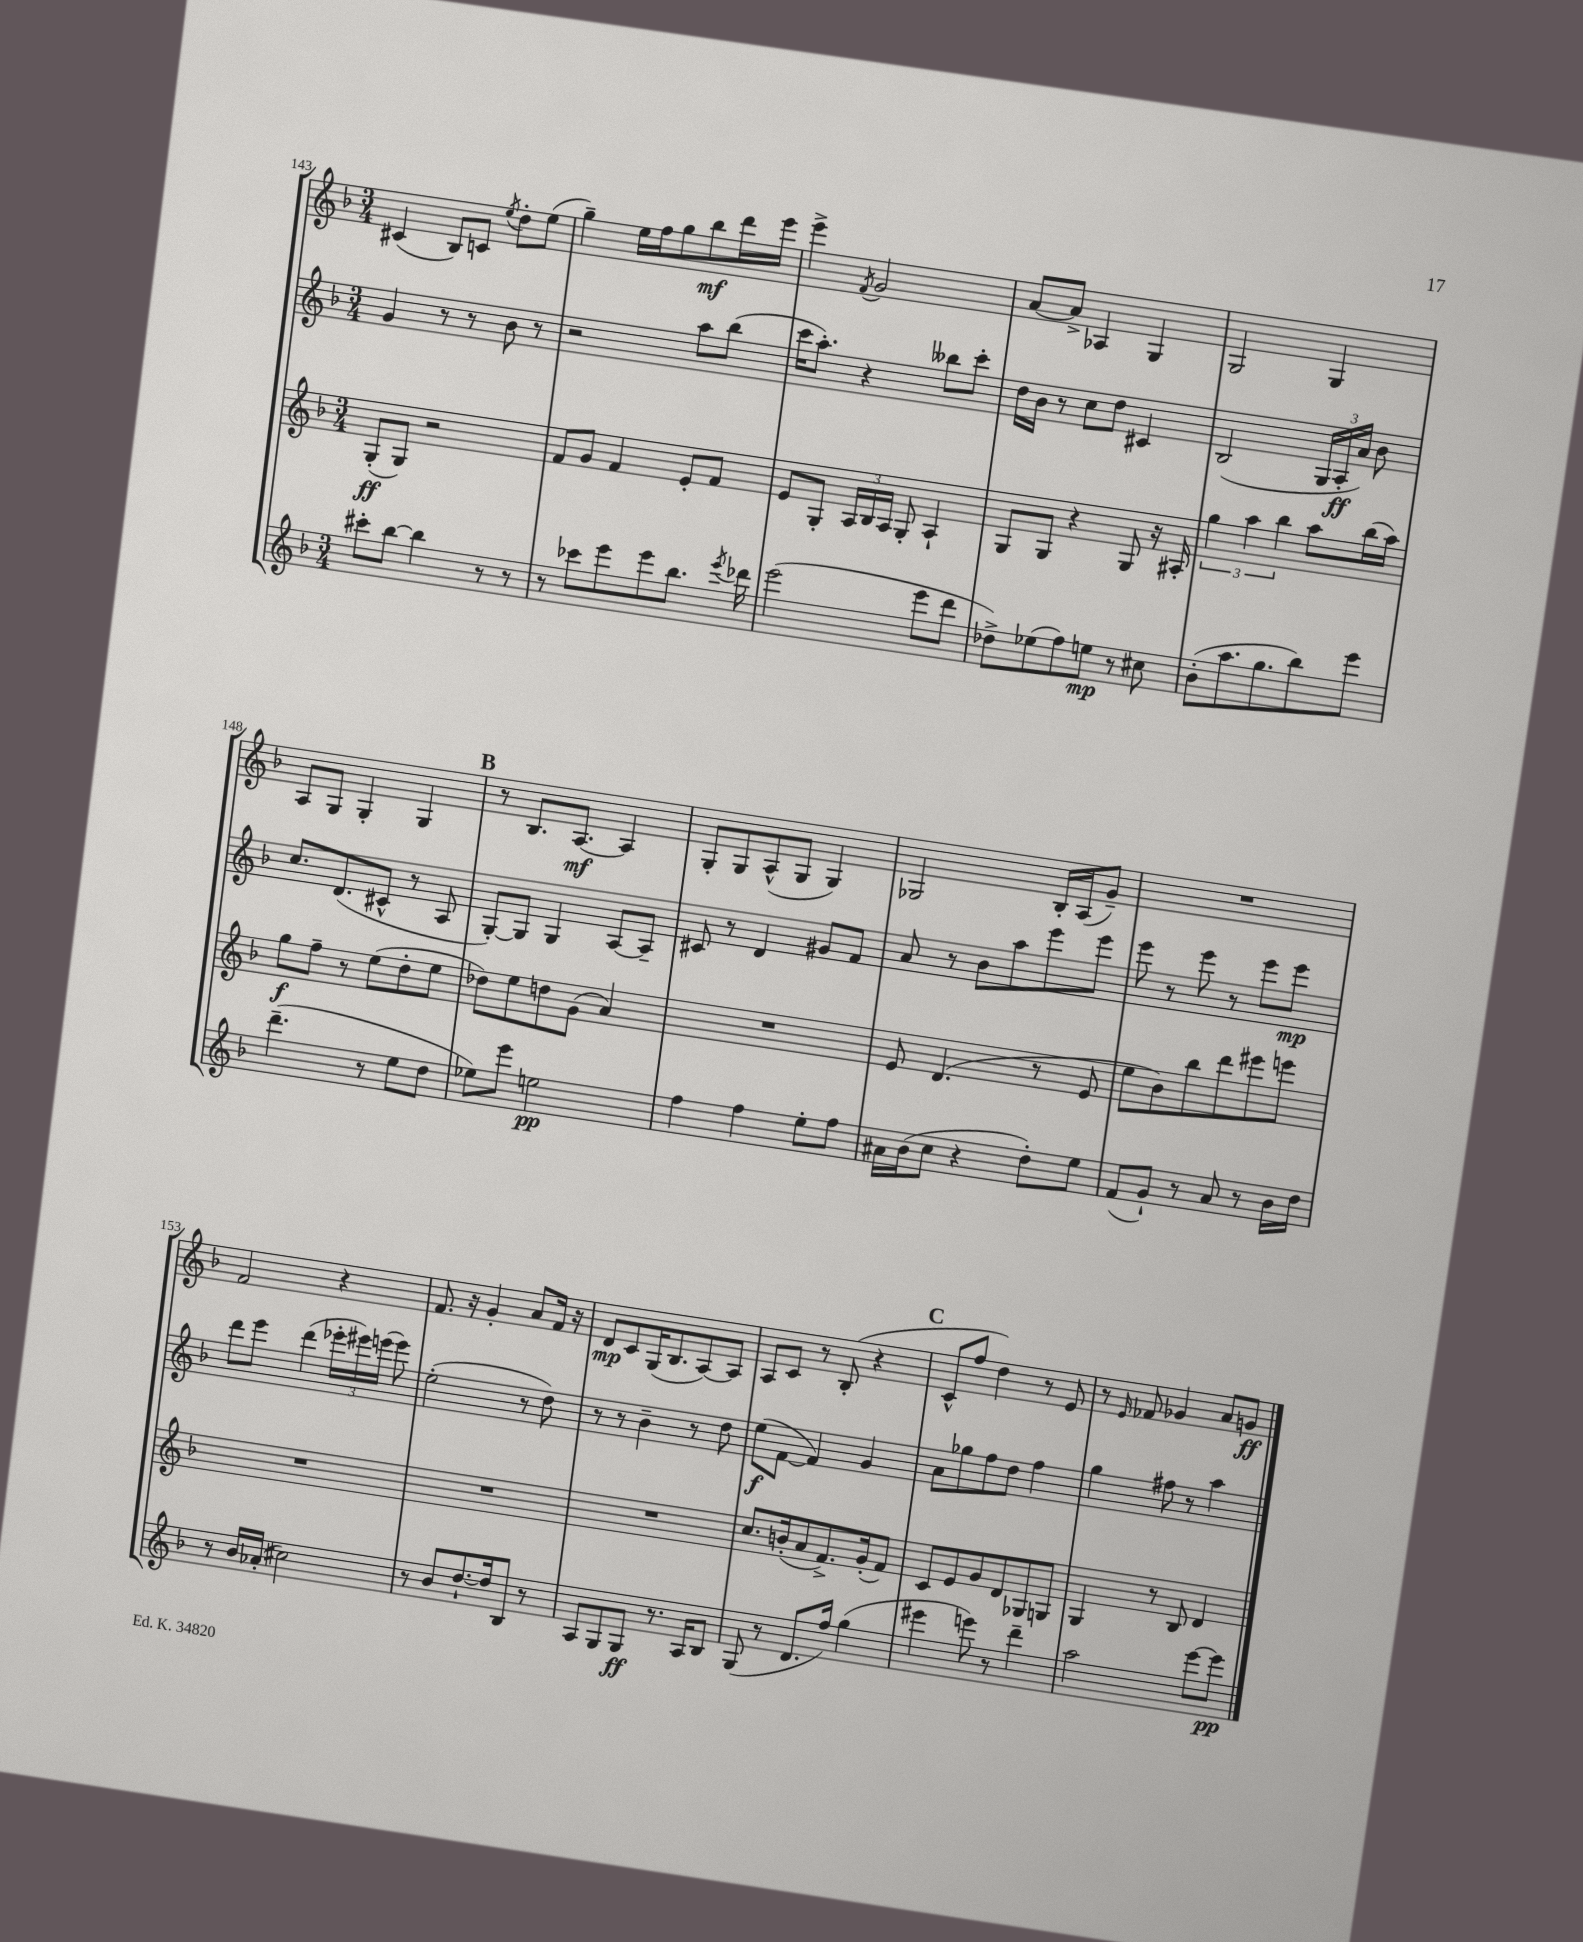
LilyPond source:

<<
\new StaffGroup <<
\new Staff = "s0" {
    \clef treble \key f \major \numericTimeSignature \time 3/4
    \autoBeamOff cis'4( bes8[) c'8] \acciaccatura { e''8 } d''8[-. e''8]( |
    g''4--) e''16[ f''16 g''8 bes''8\mf d'''16 e'''16] |
    e'''4-> \acciaccatura { f'8 } g'2 |
    a'8[~ a'8]-> aes4 g4 |
    g2 g4 |
    a8[ g8] g4-. g4 |
    \mark \markup { \bold "B" } r8 bes8.[ a8.]~\mf a4 |
    g8[-. g8 a8-^( g8] g4) |
    ges2 bes16[-. a16( g'8]--) |
    R2. |
    f'2 r4 |
    f'8. r16 g'4-. a'8[ f'16] r16 |
    d'8[\mp c'8 g16( bes8. a8~) a8] |
    a8[ c'8] r8 bes8-.( r4 |
    \mark \markup { \bold "C" } c'8[-^ f''8] d''4) r8 e'8 |
    r8 \grace { e'16 } fes'8 ges'4 a'8[ g'8]\ff \bar "|." |
}
\new Staff = "s1" {
    \clef treble \key f \major \numericTimeSignature \time 3/4
    \autoBeamOff g'4 r8 r8 bes'8 r8 |
    r2 a''8[ bes''8]( |
    c'''16[ a''8.]-.) r4 beses''8[ c'''8]-. |
    d''16[ bes'16] r8 c''8[ d''8] cis'4 |
    bes2( \tuplet 3/2 { g16[ a16-.\ff a'16]) } bes'8 |
    c''8.[ d'8.( cis'8]-^ r8 a8 |
    \mark \markup { \bold "B" } g8[~-.) g8] g4 a8[~ a8]-- |
    cis'8 r8 d'4 gis'8[ f'8] |
    a'8 r8 bes'8[ a''8 e'''8 e'''8] |
    e'''8 r8 e'''8 r8 e'''8[ e'''8]\mp |
    d'''8[ e'''8] d'''4( \tuplet 3/2 { ees'''16[-. eis'''16) e'''16]( } e'''8) |
    e''2-.( r8 d''8) |
    r8 r8 bes'4-- r8 d''8 |
    e''8[\f( f'8]~ f'4) g'4 |
    \mark \markup { \bold "C" } a'8[ ges''8 f''8 d''8] f''4 |
    g''4 fis''8 r8 a''4 \bar "|." |
}
\new Staff = "s2" {
    \clef treble \key f \major \numericTimeSignature \time 3/4
    \autoBeamOff g8[-.\ff( g8]) r2 |
    f'8[ g'8] f'4 e'8[-. f'8] |
    e'8[ g8]-. \tuplet 3/2 { a16[ bes16 a16] } g8-. a4-! |
    g8[ g8] r4 g8 r16 ais16-. |
    \tuplet 3/2 { g''4 a''4 bes''4 } a''8[ bes''16( a''16]) |
    g''8[\f f''8]-- r8 e''8[( d''8-. e''8] |
    \mark \markup { \bold "B" } des''8[) e''8 d''8 g'8]( a'4) |
    R2. |
    e'8 d'4.( r8 e'8 |
    e''8[ bes'8) bes''8 d'''8 eis'''8 e'''8] |
    R2. |
    R2. |
    R2. |
    c''8.[ b'16-.( a'8 f'8.->) g'16-.( f'8]) |
    \mark \markup { \bold "C" } c'8[ e'8 g'8 d'8 ges8 g8] |
    g4 r8 bes8 d'4 \bar "|." |
}
\new Staff = "s3" {
    \clef treble \key f \major \numericTimeSignature \time 3/4
    \autoBeamOff cis'''8[-. bes''8]~ bes''4 r8 r8 |
    r8 ces'''8[ e'''8 e'''8 bes''8.] \acciaccatura { e'''8 } des'''16 |
    e'''2( e'''8[ d'''8] |
    des''8[->) ees''8( f''8) e''8]\mp r8 cis''8 |
    bes'8[-.( a''8. g''8. bes''8) e'''8] |
    d'''4.--( r8 e''8[ d''8] |
    \mark \markup { \bold "B" } ees''8[) e'''8] e''2\pp |
    f''4 f''4 e''8[-. f''8] |
    ais'16[ bes'16( c''8] r4 d''8[-.) e''8] |
    f'8[( g'8]-!) r8 a'8 r8 bes'16[ d''16] |
    r8 bes'16[ aes'16]-.( cis''2) |
    r8 bes'8[ d''8.~-! d''16 bes8] r8 |
    a8[ g8 g8]\ff r8. a16[ bes8] |
    g8( r8 d'8.[ f''16]) g''4( |
    \mark \markup { \bold "C" } eis'''4 e'''8) r8 d'''4-- |
    a''2 e'''8[~ e'''8]\pp \bar "|." |
}
>>
>>
\layout { \context { \Score currentBarNumber = #143 } }
